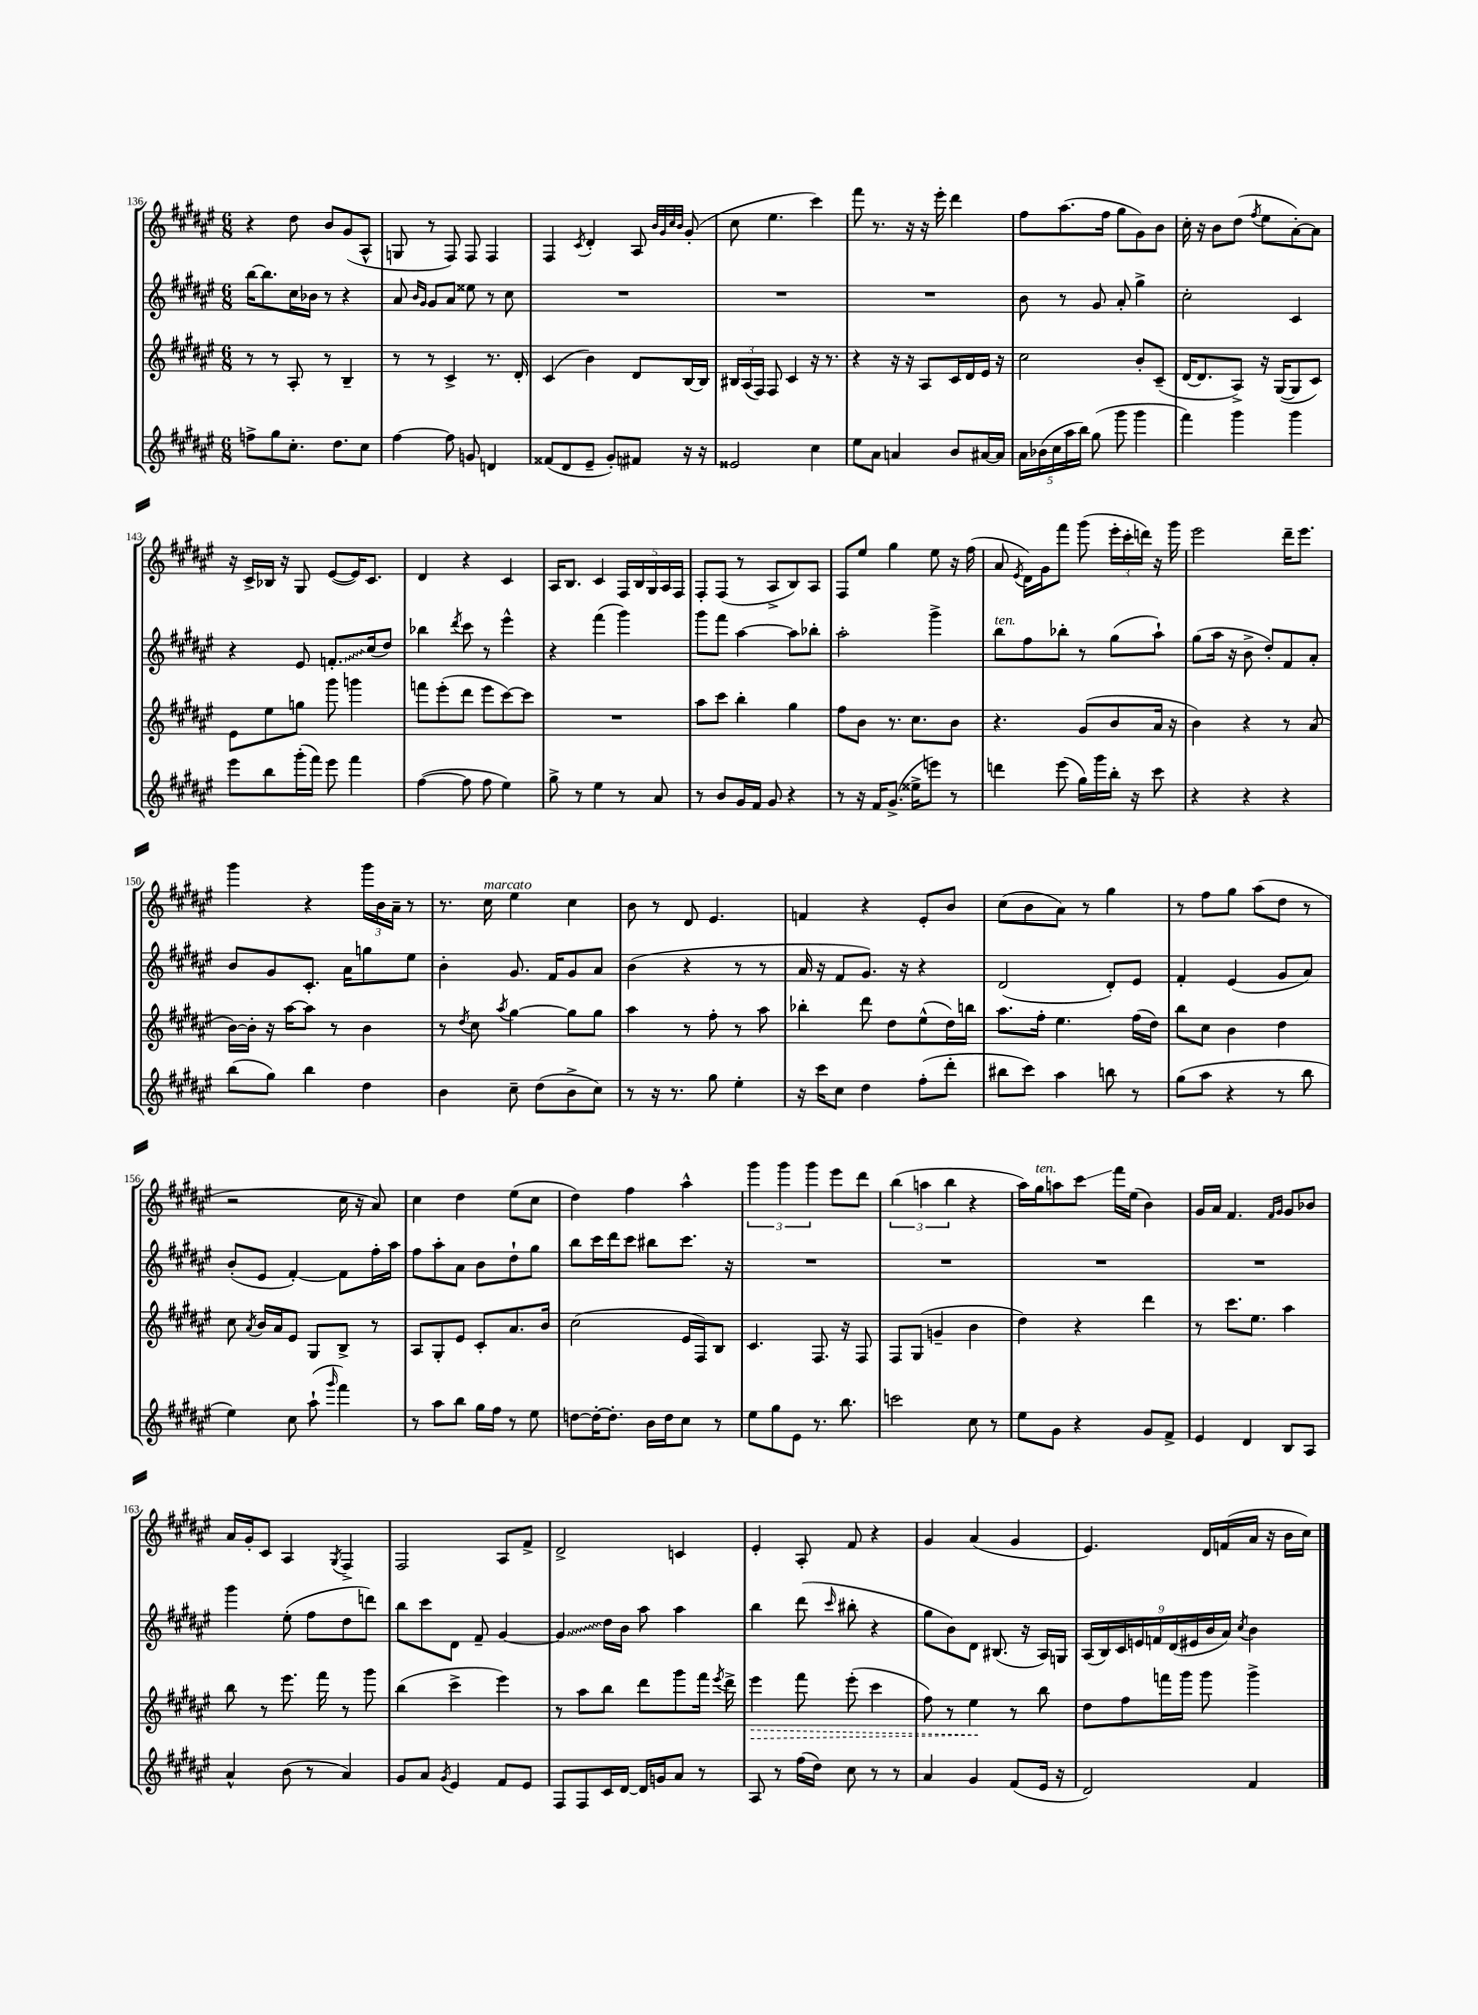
<<
\new StaffGroup <<
\new Staff = "s0" {
    \clef treble \key fis \major \numericTimeSignature \time 6/8
    \autoBeamOff r4 dis''8 b'8[ gis'8( ais8]-^ |
    g8 r8 fis8) fis8 fis4 |
    fis4 \acciaccatura { cis'8 } dis'4-. ais8 \grace { b'32[ gis'32 cis''32 b'32] } gis'8-.( |
    cis''8 eis''4. cis'''4) |
    fis'''8 r8. r16 r16 eis'''16-. dis'''4 |
    fis''8[ ais''8.( fis''16] gis''8[ gis'8) b'8] |
    cis''16-. r16 b'8[ dis''8]( \acciaccatura { fis''8 } eis''8[ ais'8~-.) ais'8] |
    r16 cis'16[-> bes16] r16 gis8 eis'8[~( eis'16) cis'8.] |
    dis'4 r4 cis'4 |
    ais16[ b8.] cis'4 \tuplet 5/4 { fis16[ b16 gis16 ais16 fis16] } |
    fis8[-. fis8]( r8 ais8[-> b8) ais8] |
    fis8[ eis''8] gis''4 eis''8 r16 fis''16( |
    ais'8 \acciaccatura { eis'8 } dis'16[) gis'16 fis'''8] gis'''8( \tuplet 3/2 { eis'''16[-. cis'''16-. d'''16]) } r16 gis'''16 |
    eis'''2 dis'''16[-- eis'''8.] |
    gis'''4 r4 \tuplet 3/2 { gis'''16[ b'16 ais'16]-- } r8 |
    r8. cis''16^\markup { \italic "marcato" } eis''4 cis''4 |
    b'8 r8 dis'8 eis'4. |
    f'4 r4 eis'8[-. b'8] |
    cis''8[( b'8 ais'8]) r8 gis''4 |
    r8 fis''8[ gis''8] ais''8[( dis''8] r8 |
    r2 cis''16 r16 ais'8) |
    cis''4 dis''4 eis''8[( cis''8] |
    dis''4) fis''4 ais''4-^ |
    \tuplet 3/2 { gis'''4 gis'''4 gis'''4 } eis'''8[ dis'''8] |
    \tuplet 3/2 { b''4( a''4 b''4 } r4 |
    ais''16[) gis''16^\markup { \italic "ten." } a''8 cis'''8]\glissando fis'''16[ eis''16]( b'4) |
    gis'16[ ais'16] fis'4. \grace { fis'16[ gis'16] } gis'8[ bes'8] |
    ais'16[ gis'16-. cis'8] ais4 \acciaccatura { gis8 } fis4-> |
    fis2 ais8[ fis'8]-> |
    dis'2-> c'4 |
    eis'4-. ais8-. fis'8 r4 |
    gis'4 ais'4( gis'4 |
    eis'4.) dis'16[ f'16( ais'16] r16 b'16[ cis''16]) \bar "|." |
}
\new Staff = "s1" {
    \clef treble \key fis \major \numericTimeSignature \time 6/8
    \autoBeamOff b''16[~ b''8. cis''16 bes'16] r8 r4 |
    ais'8 \grace { b'16[ gis'16] } gis'8[ ais'8] eisis''8 r8 cis''8 |
    R2. |
    R2. |
    R2. |
    b'8 r8 gis'8 ais'8-. gis''4-> |
    cis''2-. cis'4 |
    r4 eis'8 \once \override Glissando.style = #'zigzag f'8.[-.\glissando cis''16( dis''8]) |
    bes''4 \acciaccatura { dis'''8 } cis'''8 r8 eis'''4-^ |
    r4 fis'''4( gis'''4) |
    gis'''8[ fis'''8] ais''4~ ais''8[ bes''8]-. |
    ais''2-. gis'''4-> |
    b''8[^\markup { \italic "ten." } fis''8 bes''8]-. r8 gis''8[( ais''8]-!) |
    gis''8[( ais''16] r16 b'8-> dis''8[-.) fis'8 ais'8]-. |
    b'8[ gis'8 cis'8.]-. ais'16[ g''8 eis''8] |
    b'4-. gis'8. fis'16[ gis'8 ais'8] |
    b'4( r4 r8 r8 |
    ais'16 r16 fis'8[ gis'8.]) r16 r4 |
    dis'2( dis'8[-.) eis'8] |
    fis'4-. eis'4( gis'8[ ais'8]) |
    b'8[-.( eis'8] fis'4~-.) fis'8[ fis''16-. ais''16] |
    fis''8[ ais''8-. ais'8] b'8[ dis''8-! gis''8] |
    b''8[ cis'''16 dis'''16 cis'''8] bis''8[ cis'''8.] r16 |
    R2. |
    R2. |
    R2. |
    R2. |
    gis'''4 eis''8-.( fis''8[ dis''8 d'''8]) |
    b''8[ cis'''8 dis'8] fis'8-- gis'4~ |
    \once \override Glissando.style = #'zigzag gis'4\glissando dis''16[ b'16] ais''8 ais''4 |
    b''4 dis'''8( \grace { cis'''16 } bis''8-. r4 |
    gis''8[ b'8) dis'8] bis8.( r16 ais16[) g16] |
    \tuplet 9/8 { ais16[( b16) cis'16 e'16 f'16 dis'16( eis'16 b'16 ais'16]) } \acciaccatura { cis''8 } b'4 \bar "|." |
}
\new Staff = "s2" {
    \clef treble \key fis \major \numericTimeSignature \time 6/8
    \autoBeamOff r8 r8 ais8-. r8 b4-- |
    r8 r8 cis'4-> r8. dis'16-. |
    cis'4( b'4) dis'8[ b16~ b16] |
    \tuplet 3/2 { bis16[ ais16( fis16]) } fis8 cis'4 r16 r8. |
    r4 r16 r16 ais8[ cis'16 dis'16 eis'16] r16 |
    cis''2 b'8[-. cis'8]--( |
    dis'16[~ dis'8. ais8]->) r16 gis16[~( gis8 cis'8]) |
    eis'8[ eis''8 g''8] gis'''8 g'''4 |
    f'''8[ eis'''8-.( dis'''8] eis'''8[ cis'''8~) cis'''8] |
    R2. |
    ais''8[ cis'''8] b''4-. gis''4 |
    fis''8[ b'8] r8. cis''8.[ b'8] |
    r4. gis'8[( b'8 ais'16] r16 |
    b'4) r4 r8 ais'8( |
    b'16[~) b'16]-. r16 ais''16[~ ais''8] r8 b'4 |
    r8 \acciaccatura { dis''8 } cis''8 \acciaccatura { ais''8 } gis''4~ gis''8[ gis''8] |
    ais''4 r8 fis''8-. r8 ais''8 |
    bes''4-. dis'''8 dis''8[ eis''8-^( dis''16) b''16] |
    ais''8.[ fis''16]-. eis''4. fis''16[( dis''16]) |
    b''8[ cis''8] b'4 dis''4 |
    cis''8 \acciaccatura { ais'8 } b'16[ ais'16 eis'8] gis8[ b8]-> r8 |
    ais8[ gis8-. eis'8] cis'8[-. ais'8. b'16] |
    cis''2( eis'16[ fis16) b8] |
    cis'4. fis8. r16 fis8 |
    fis8[ gis8]( g'4-- b'4 |
    dis''4) r4 dis'''4 |
    r8 cis'''8.[ eis''8.] ais''4 |
    b''8 r8 eis'''8. fis'''16 r8 gis'''8 |
    b''4( cis'''4-> eis'''4) |
    r8 ais''8[ b''8] dis'''8[ gis'''8 fis'''16] \acciaccatura { eis'''8 } dis'''16-> |
    \once \override Hairpin.style = #'dashed-line eis'''4\> fis'''8 eis'''8-.( cis'''4 |
    fis''8) r8 eis''4\! r8 b''8 |
    dis''8[ fis''8 f'''16 gis'''16] gis'''8 gis'''4-> \bar "|." |
}
\new Staff = "s3" {
    \clef treble \key fis \major \numericTimeSignature \time 6/8
    \autoBeamOff f''8[-> gis''8 cis''8.]-. dis''8.[ cis''8] |
    fis''4~ fis''8 g'8 d'4 |
    fisis'8[( dis'8 eis'8]-- gis'8[-.) fis'8] r16 r16 |
    eisis'2 cis''4 |
    eis''8[ ais'8] a'4 b'8[ ais'16~ ais'16] |
    \tuplet 5/4 { ais'16[ bes'16( cis''16 ais''16 b''16]) } gis''8( gis'''8 gis'''4 |
    fis'''4) gis'''4 gis'''4 |
    eis'''8[ b''8 gis'''16-.( fis'''16]) eis'''8 fis'''4 |
    fis''4~( fis''8 fis''8 eis''4) |
    gis''8-> r8 eis''4 r8 ais'8 |
    r8 b'8[ gis'16 fis'16] gis'8 r4 |
    r8 r16 fis'16[ gis'8.]->( eisis''16[-> e'''8]) r8 |
    d'''4 eis'''8( gis''16[) gis'''16 b''16]-. r16 cis'''8 |
    r4 r4 r4 |
    b''8[( gis''8]) b''4 dis''4 |
    b'4 cis''8-- dis''8[( b'8-> cis''8]) |
    r8 r16 r8. gis''8 eis''4-. |
    r16 cis'''16[ cis''8] dis''4 fis''8[-.( dis'''8]-. |
    bis''8[ cis'''8]) ais''4 b''8 r8 |
    gis''8[( ais''8] r4 r8 b''8 |
    eis''4) cis''8 ais''8-!( \grace { gis'''16 } fis'''4) |
    r8 ais''8[ b''8] gis''16[ fis''16] r8 eis''8 |
    d''8[~ d''16~-. d''8.]-. b'16[ d''16 cis''8] r8 |
    eis''8[ gis''8 eis'8] r8. b''8. |
    c'''2 cis''8 r8 |
    eis''8[ gis'8] r4 gis'8[ fis'8]-> |
    eis'4 dis'4 b8[ ais8] |
    ais'4-^ b'8( r8 ais'4) |
    gis'8[ ais'8] \acciaccatura { gis'8 } eis'4 fis'8[ eis'8] |
    fis8[ fis8 cis'16 dis'16]~ dis'16[ g'16 ais'8] r8 |
    ais8 r8 fis''16[( dis''16]) cis''8 r8 r8 |
    ais'4 gis'4 fis'8[( eis'16] r16 |
    dis'2) fis'4 \bar "|." |
}
>>
>>
\layout { \context { \Score currentBarNumber = #136 } }
